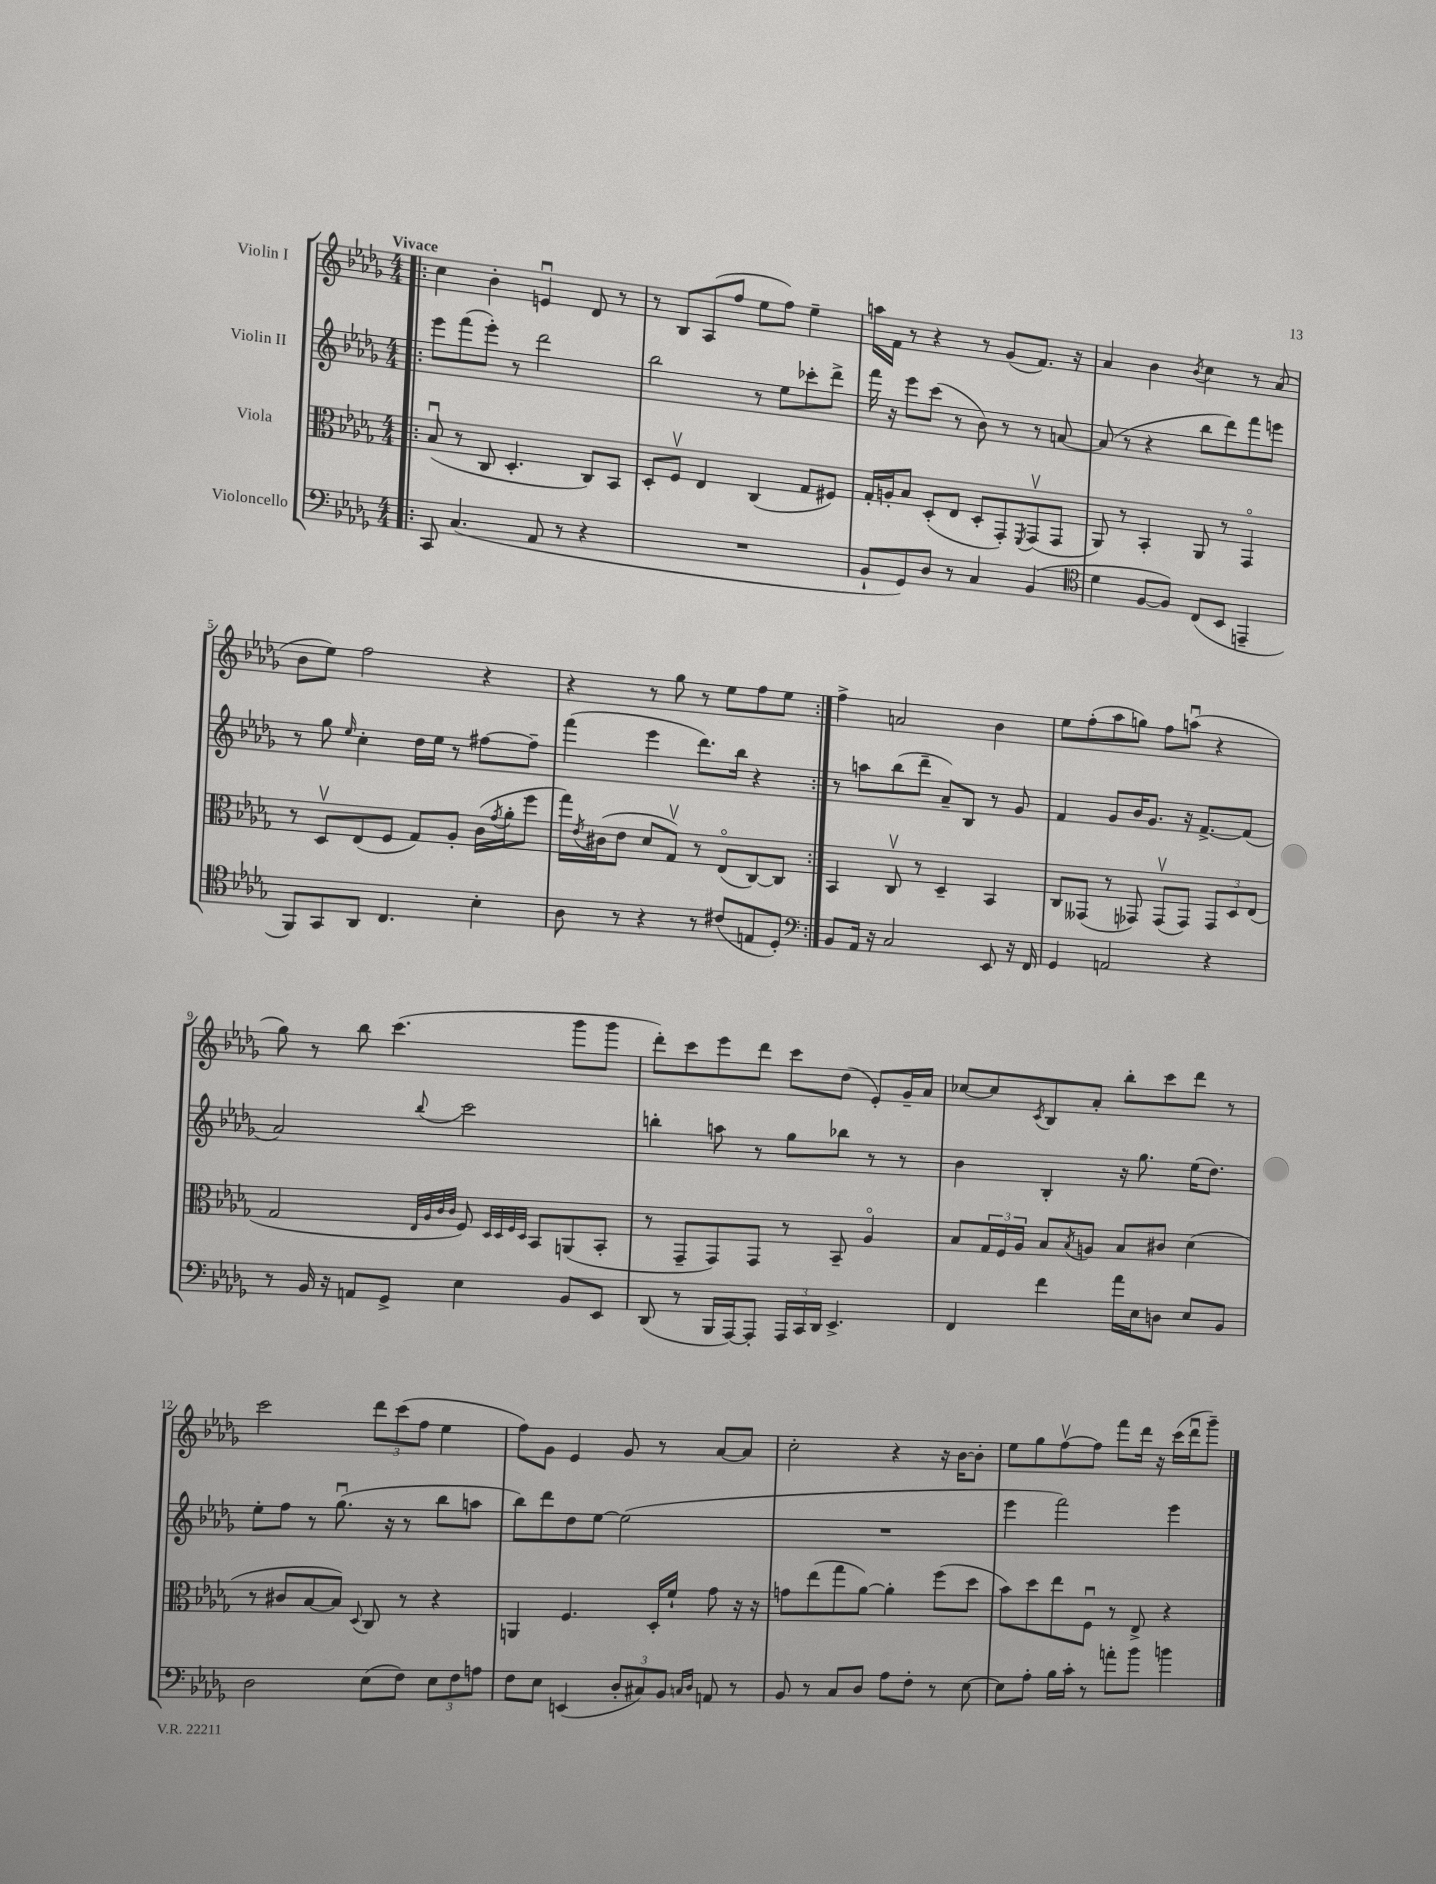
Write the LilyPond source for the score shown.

<<
\new StaffGroup <<
\new Staff = "s0" \with { instrumentName = "Violin I" } {
    \clef treble \key des \major \numericTimeSignature \time 4/4 \tempo "Vivace"
    \repeat volta 2 { \bar ".|:" c''4 bes'4-. e'4\downbow des'8 r8 |
    r8 bes8 aes8( f''8 ees''8 f''8) ees''4-- |
    a''16 f'16 r8 r4 r8 ges'8( f'8.) r16 |
    aes'4 bes'4 \acciaccatura { bes'8 } c''4 r8 aes'8( |
    bes'8 ees''8) f''2 r4 |
    r4 r8 ges''8 r8 ees''8 f''8 ees''8 | }
    f''4-> a'2 bes'4 |
    ees''8 f''8-.( aes''8 g''8) f''8 a''8\downbow( r4 |
    ges''8) r8 bes''8 c'''4.( ges'''8 ges'''8 |
    des'''8-.) c'''8 ees'''8 des'''8 c'''8 des''8( ees'8-.) ges'16-- aes'16 |
    ces''8~ ces''8 \acciaccatura { c'8 } bes8 aes'8-. bes''8-. c'''8 des'''8 r8 |
    c'''2 \tuplet 3/2 { des'''8 c'''8( f''8 } ees''4 |
    f''8) ges'8 ees'4 ges'8 r8 aes'8~ aes'8 |
    c''2-. r4 r16 bes'16~ bes'8-. |
    ees''8 ges''8 f''8~\upbow f''8 f'''8 des'''16 r16 c'''16( des'''16\downbow ges'''8--) \bar "|." |
}
\new Staff = "s1" \with { instrumentName = "Violin II" } {
    \clef treble \key des \major \numericTimeSignature \time 4/4
    \repeat volta 2 { \bar ".|:" ees'''8 f'''8( ees'''8-.) r8 des'''2 |
    bes''2 r8 ees''8 ces'''8-. des'''8-> |
    f'''16 r16 ees'''8 c'''8( r8 bes'8) r8 r8 a'8~ |
    a'8( r8 r4 bes''8 des'''8) f'''8 e'''8 |
    r8 ges''8 \grace { ees''16 } c''4-. des''16 ees''16 r8 fis''8~ fis''8-- |
    f'''4( ees'''4 des'''8.) bes''16 r4 | }
    r8 a''8 bes''8( des'''8-- aes'8--) bes8 r8 ges'8 |
    f'4 ges'8 bes'16 ges'8. r16 f'8.~-> f'8( |
    aes'2) \appoggiatura { bes''8 } c'''2 |
    b''4-. a''8 r8 ges''8 bes''8 r8 r8 |
    bes'4 bes4-. r16 ges''8. ees''16( des''8.) |
    ees''8-. f''8 r8 ges''8.\downbow( r16 r8 bes''8 a''8 |
    bes''8) des'''8 des''8 ees''8~ ees''2( |
    R1 |
    ees'''4 f'''2) ees'''4 \bar "|." |
}
\new Staff = "s2" \with { instrumentName = "Viola" } {
    \clef alto \key des \major \numericTimeSignature \time 4/4
    \repeat volta 2 { \bar ".|:" bes8\downbow( r8 c8 des4.-. c8) bes,8 |
    des8-. f8\upbow ees4 c4( ges8 fis8) |
    ges16-. a16-. bes8 des8-.( ees8 des8-. ges,8-.) \acciaccatura { f,8 } ges,8\upbow( ges,8 |
    aes,8) r8 bes,4-. aes,8 r8 ges,4\flageolet |
    r8 des8\upbow ees8( f8 ges8) aes8-. c'16( \acciaccatura { ges'8 } aes'16-. f''8 |
    ges''16) \acciaccatura { ees'8 } cis'16( ees'8 des'8 ges8\upbow) r8 ees8\flageolet( c8~) c8 | }
    bes,4 c8\upbow r8 des4-- bes,4 |
    c8 geses,8( r8 ges,8) ges,8\upbow( ges,8) \tuplet 3/2 { ges,8 des8 ees8( } |
    ges2 \grace { ees32 aes32 c'32 c'32 } f8) \grace { des32 des32 f32 des32 } bes,8 a,8( bes,8-. |
    r8 ges,8-- ges,8) ges,8 r8 bes,8-- aes4\flageolet |
    bes8 \tuplet 3/2 { ges16 f16 aes16 } bes8 \acciaccatura { bes8 } a8 bes8 cis'8 des'4( |
    r8 cis'8 bes8~ bes8) \appoggiatura { des8 } c8 r8 r4 |
    a,4 f4. des16-. f'16-! ges'8 r16 r16 |
    g'8 ees''8( ges''8 aes'8~) aes'4-. f''8( des''8 |
    bes'8) des''8 ees''8 f8\downbow r8 ees8-> r4 \bar "|." |
}
\new Staff = "s3" \with { instrumentName = "Violoncello" } {
    \clef bass \key des \major \numericTimeSignature \time 4/4
    \repeat volta 2 { \bar ".|:" c,8 c4.( aes,8 r8 r4 |
    R1 |
    bes,8-! ges,8) des8 r8 c4 bes,4( |
    \clef tenor des'4 f8~ f8) c8( bes,8 e,4-- |
    f,8) ges,8 aes,8 c4. bes4-. |
    aes8 r8 r4 r8 cis'8( e8 des8-.) | }
    \clef bass bes,8 aes,16 r16 c2 ees,8 r16 f,16 |
    ges,4 a,2 r4 |
    r8 bes,16 r16 a,8 ges,8-> ees4 bes,8 ees,8 |
    des,8( r8 bes,,16 aes,,16~) aes,,8-. \tuplet 3/2 { aes,,16 c,16 des,16 } ees,4.-> |
    f,4 f'4 aes'16 ees16 d8 ees8 bes,8 |
    des2 ees8( f8) \tuplet 3/2 { ees8 f8 a8 } |
    f8 ees8 e,4( \tuplet 3/2 { des8-. cis8) bes,8 } \grace { c16 des16 } a,8 r8 |
    bes,8 r8 c8 des8 aes8 f8-. r8 ees8~ |
    ees8 aes8-. bes16 c'16-. r8 a'8-. bes'8 b'4 \bar "|." |
}
>>
>>
